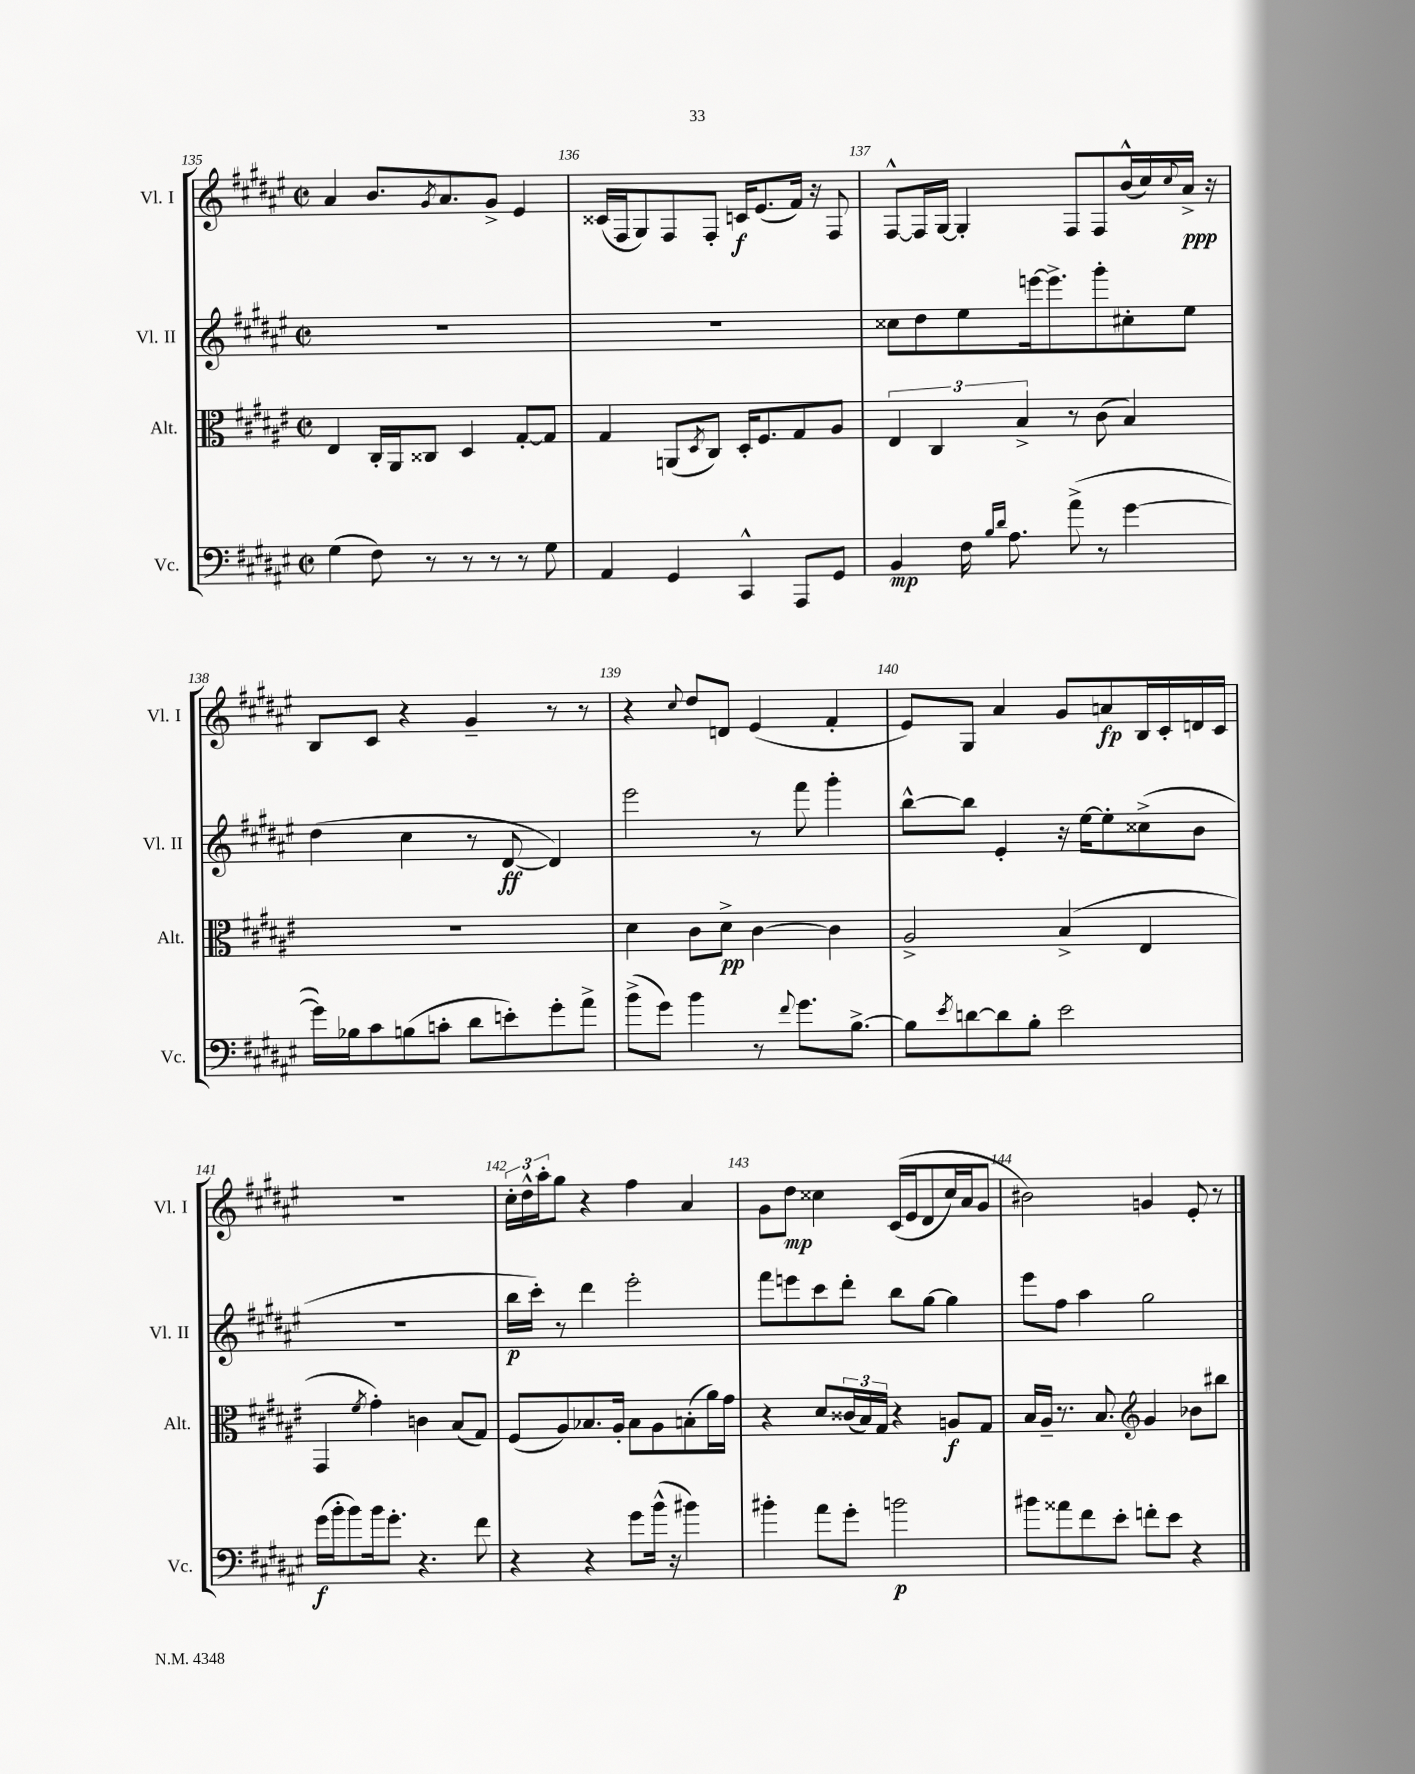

**kern	**dynam	**kern	**dynam	**kern	**dynam	**kern	**dynam
*part4	*part4	*part3	*part3	*part2	*part2	*part1	*part1
*staff4	*staff4	*staff3	*staff3	*staff2	*staff2	*staff1	*staff1
*I"Vc.	*	*I"Alt.	*	*I"Vl. II	*	*I"Vl. I	*
*I'Vc.	*	*I'Alt.	*	*I'Vl. II	*	*I'Vl. I	*
*clefF4	*	*clefC3	*	*clefG2	*	*clefG2	*
*k[f#c#g#d#a#e#]	*	*k[f#c#g#d#a#e#]	*	*k[f#c#g#d#a#e#]	*	*k[f#c#g#d#a#e#]	*
*M2/2	*	*M2/2	*	*M2/2	*	*M2/2	*
*met(c|)	*	*met(c|)	*	*met(c|)	*	*met(c|)	*
=135	=135	=135	=135	=135	=135	=135	=135
(4G#\	.	4E#/	.	1r	.	4a#/	.
8F#\)	.	16C#'/LL	.	.	.	8.b/L	.
.	.	16AA#/J	.	.	.	.	.
8r	.	8C##X/J	.	.	.	.	.
.	.	.	.	.	.	8qg#/	.
.	.	.	.	.	.	8.a#/	.
8r	.	4D#/	.	.	.	.	.
8r	.	.	.	.	.	8g#^/J	.
8r	.	[8G#'/L	.	.	.	4e#/	.
8G#\	.	8G#/J]	.	.	.	.	.
=136	=136	=136	=136	=136	=136	=136	=136
4AA#/	.	4G#/	.	1r	.	(16c##X/LL	.
.	.	.	.	.	.	16F#/J	.
.	.	.	.	.	.	8G#/)	.
4GG#/	.	(8AAn/L	.	.	.	8F#/	.
.	.	8qD#/	.	.	.	.	.
.	.	8C#/J)	.	.	.	8F#'/J	.
4CC#^^/	.	16D#'/KL	.	.	.	16cn/KL	f
.	.	8.F#/	.	.	.	(8.e#/	.
8AAA#/L	.	8G#/	.	.	.	16f#/Jk)	.
.	.	.	.	.	.	16r	.
8GG#/J	.	8A#/J	.	.	.	8F#/	.
=137	=137	=137	=137	=137	=137	=137	=137
4BB/	mp	6E#/	.	8cc##X\L	.	[8F#^^/L	.
.	.	.	.	8dd#\	.	16F#/L]	.
.	.	6C#/	.	.	.	.	.
.	.	.	.	.	.	[16G#/JJ	.
16F#\	.	.	.	8ee#\	.	4G#'/]	.
16qqB/LL	.	.	.	.	.	.	.
16qqd#/JJ	.	.	.	.	.	.	.
8.A#\	.	.	.	.	.	.	.
.	.	6B^/	.	.	.	.	.
.	.	.	.	[16eeen\k	.	.	.
.	.	.	.	8.eee^\]	.	.	.
(8a#^\	.	8r	.	.	.	8F#/L	.
8r	.	(8c#\	.	8ggg#'\	.	8F#/	.
[4g#\	.	4B/)	.	8cc#X'\	.	(16b^^/L	.
.	.	.	.	.	.	16cc#/)	.
.	.	.	.	.	.	8qqcc#/	.
.	.	.	.	8ee#\J	.	16a#^/JJ	ppp
.	.	.	.	.	.	16r	.
!!LO:LB:g=z
=138	=138	=138	=138	=138	=138	=138	=138
16g#\LL])	.	1r	.	(4dd#\	.	8B/L	.
16B-X\J	.	.	.	.	.	.	.
8c#\	.	.	.	.	.	8c#/J	.
(8Bn\	.	.	.	4cc#\	.	4r	.
8cn'\J	.	.	.	.	.	.	.
8d#\L	.	.	.	8r	.	4g#~/	.
8en'\)	.	.	.	[8d#/	ff	.	.
8g#'\	.	.	.	4d#/])	.	8r	.
8a#^\J	.	.	.	.	.	8r	.
=139	=139	=139	=139	=139	=139	=139	=139
(8b^\L	.	4d#\	.	2eee#\	.	4r	.
8g#\J)	.	.	.	.	.	.	.
.	.	.	.	.	.	8qqcc#/	.
4b\	.	8c#\L	.	.	.	8dd#/L	.
.	.	8d#^\J	pp	.	.	8dn/J	.
8r	.	[4c#\	.	8r	.	(4e#/	.
8qqf#/	.	.	.	.	.	.	.
8.g#\L	.	.	.	8fff#\	.	.	.
.	.	4c#\]	.	4ggg#'\	.	4f#'/	.
[8.B^\J	.	.	.	.	.	.	.
=140	=140	=140	=140	=140	=140	=140	=140
8B\L]	.	2A#^/	.	[8bb^^\L	.	8e#/L)	.
8qe#/	.	.	.	.	.	.	.
[8dn\	.	.	.	8bb\J]	.	8G#/J	.
8d\]	.	.	.	4e#'/	.	4a#/	.
8B'\J	.	.	.	.	.	.	.
2e#\	.	(4B^/	.	16r	.	8g#/L	.
.	.	.	.	[16ee#\KL	.	.	.
.	.	.	.	8ee#'\]	.	8an/	fp
.	.	4E#/	.	(8cc##X^\	.	16B/L	.
.	.	.	.	.	.	16c#'/	.
.	.	.	.	8b\J	.	16dn/	.
.	.	.	.	.	.	16c#/JJ	.
!!LO:LB:g=z
=141	=141	=141	=141	=141	=141	=141	=141
(16g#\LL	f	4GG#/	.	1r	.	1r	.
16b'\J	.	.	.	.	.	.	.
8b\)	.	.	.	.	.	.	.
.	.	8qf#/	.	.	.	.	.
16b\k	.	4g#'\)	.	.	.	.	.
8.g#'\J	.	.	.	.	.	.	.
4.r	.	4cn\	.	.	.	.	.
.	.	(8B/L	.	.	.	.	.
8f#\	.	8G#/J)	.	.	.	.	.
=142	=142	=142	=142	=142	=142	=142	=142
4r	.	(8F#/L	.	16bb\LL	p	24cc#'\LL	.
.	.	.	.	.	.	24dd#^^\	.
.	.	.	.	16ccc#'\JJ)	.	.	.
.	.	.	.	.	.	24aa#'\J	.
.	.	8A#/)	.	8r	.	8gg#\J	.
4r	.	8.B-X/	.	4ddd#\	.	4r	.
.	.	16A#'/Jk	.	.	.	.	.
8g#\L	.	8B-\L	.	2eee#'\	.	4ff#\	.
(16b^^\Jk	.	8A#\	.	.	.	.	.
16r	.	.	.	.	.	.	.
4b#X\)	.	(8Bn'\	.	.	.	4a#/	.
.	.	16a#\L)	.	.	.	.	.
.	.	16g#\JJ	.	.	.	.	.
=143	=143	=143	=143	=143	=143	=143	=143
4b#X'\	.	4r	.	8fff#\L	.	8g#\L	.
.	.	.	.	8eeen\	.	8dd#\J	mp
8a#\L	.	8d#/L	.	8ccc#\	.	4cc##X\	.
8g#'\J	.	(24c##X/L	.	8ddd#'\J	.	.	.
.	.	24B/)	.	.	.	.	.
.	.	24G#/JJ	.	.	.	.	.
2bn\	p	4r	.	8bb\L	.	((16c#/LL	.
.	.	.	.	.	.	16e#/J	.
.	.	.	.	[8gg#\J	.	8d#/	.
.	.	8An/L	f	4gg#\]	.	16cc##/L)	.
.	.	.	.	.	.	16a#/J	.
.	.	8G#/J	.	.	.	8g#/J	.
=144	=144	=144	=144	=144	=144	=144	=144
8b#X\L	.	16B/LL	.	8eee#\L	.	2b#X\)	.
.	.	16A#~/JJ	.	.	.	.	.
8a##X\	.	8.r	.	8ff#\J	.	.	.
8f#\	.	.	.	4aa#\	.	.	.
.	.	8.B/	.	.	.	.	.
8e#'\J	.	.	.	.	.	.	.
*	*	*clefG2	*	*	*	*	*
8fn'\L	.	4g#/	.	2gg#\	.	4gn/	.
8e#\J	.	.	.	.	.	.	.
4r	.	8b-X\L	.	.	.	8e#'/	.
.	.	8bb#X\J	.	.	.	8r	.
==	==	==	==	==	==	==	==
*-	*-	*-	*-	*-	*-	*-	*-
